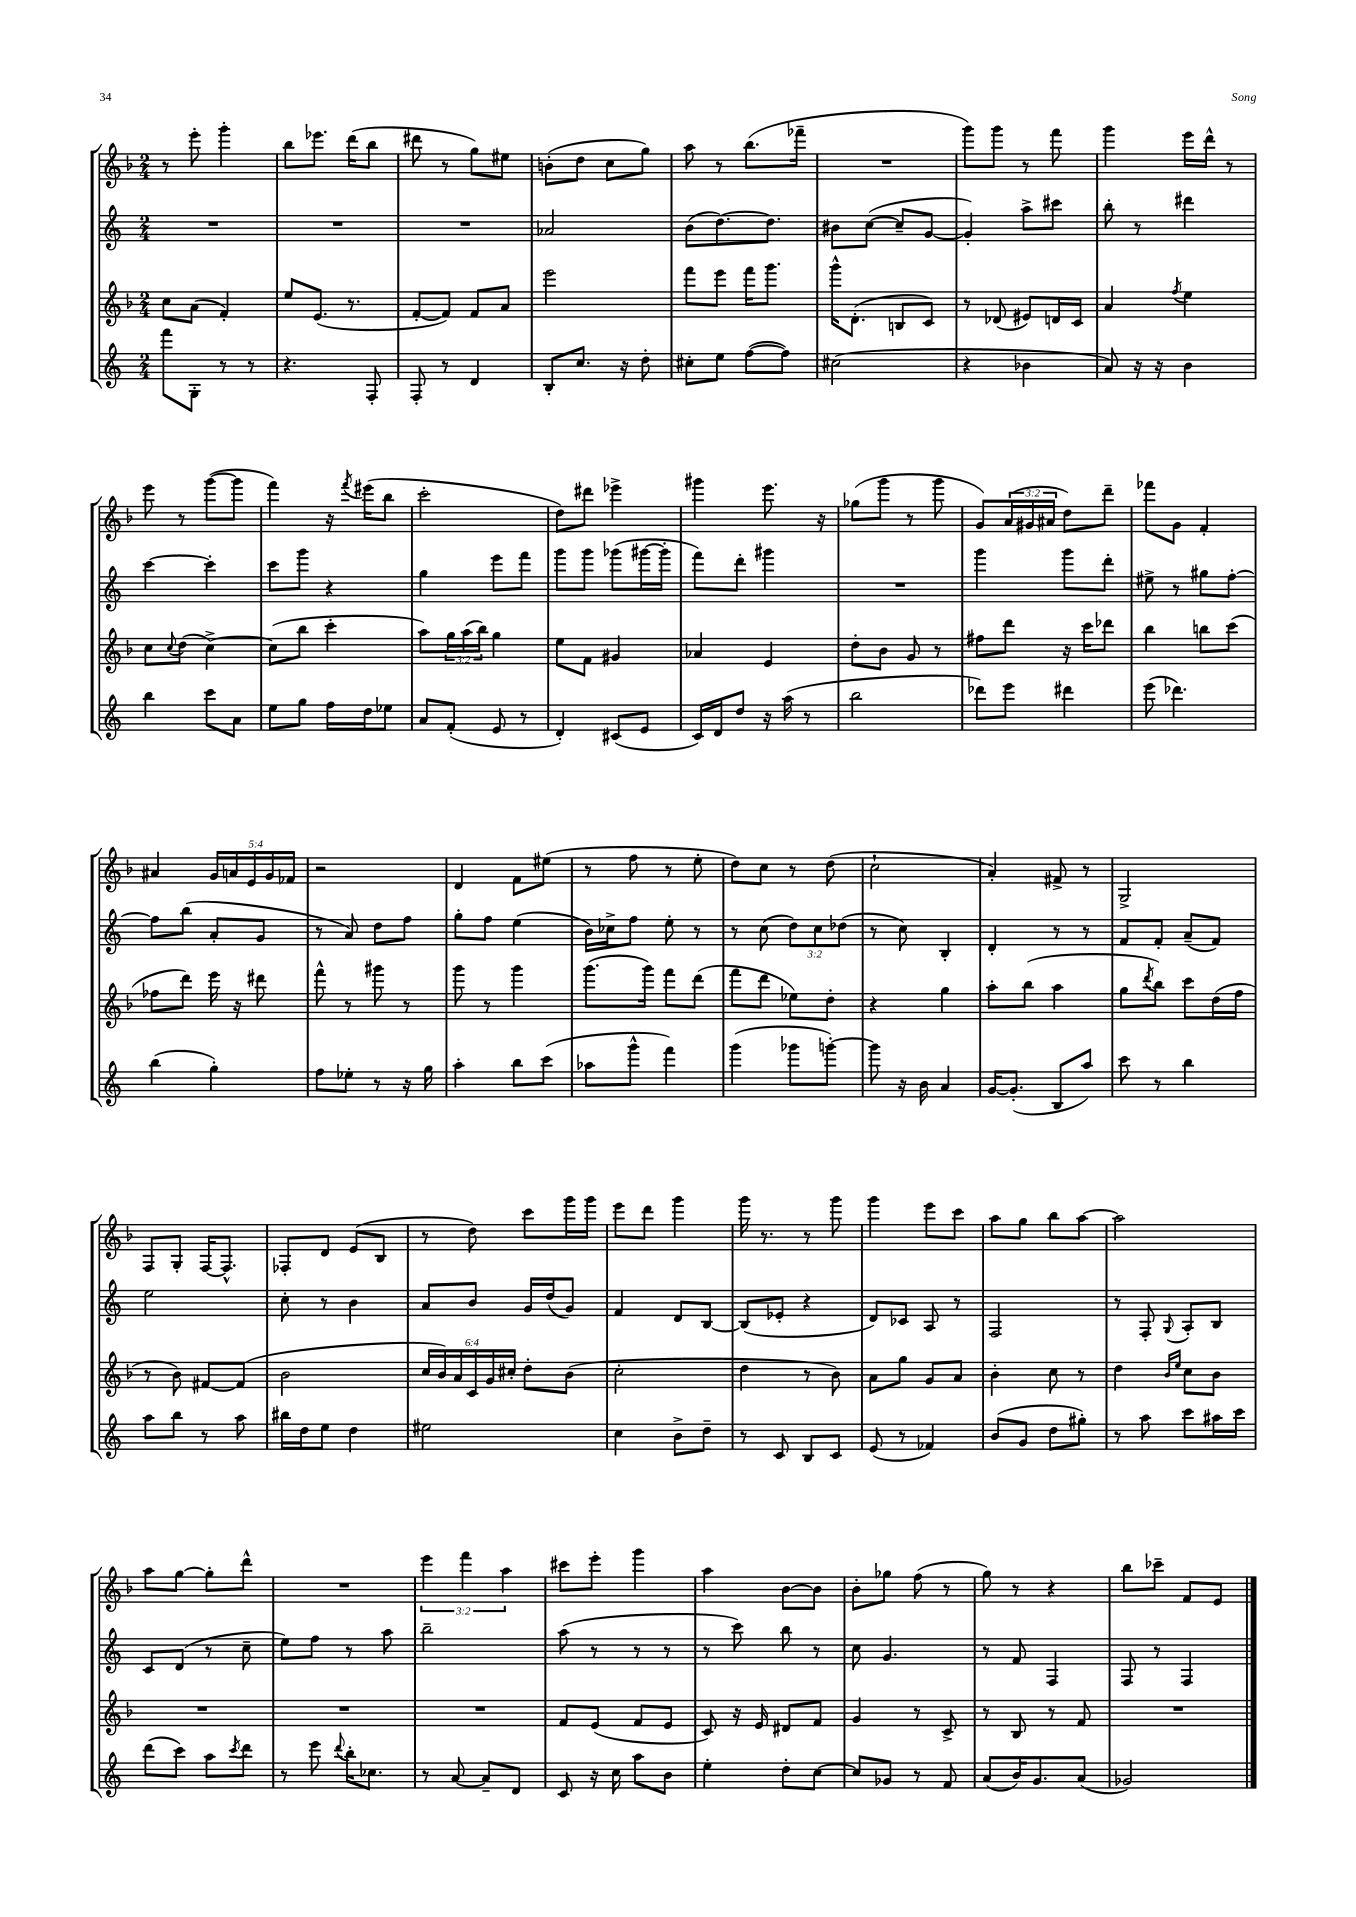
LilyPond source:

<<
\new StaffGroup <<
\new Staff = "s0" {
    \clef treble \key f \major \numericTimeSignature \time 2/4 \override Staff.TupletNumber.text = #tuplet-number::calc-fraction-text
    r8 e'''8-. g'''4-. |
    bes''8 ees'''8. d'''16( bes''8 |
    dis'''8 r8 g''8) eis''8 |
    b'8-.( d''8 c''8 g''8) |
    a''8 r8 bes''8.( fes'''16-- |
    R2 |
    g'''8) g'''8 r8 f'''8 |
    g'''4 e'''16 d'''16-^ r8 |
    e'''8 r8 g'''8~( g'''8 |
    f'''4) r16 \acciaccatura { f'''8 } eis'''16( bes''8 |
    c'''2-. |
    d''8) dis'''8 ees'''4-> |
    gis'''4 e'''8. r16 |
    ges''8( g'''8 r8 g'''8 |
    g'8) \tuplet 3/2 { a'16( gis'16 ais'16 } d''8) d'''8-- |
    fes'''8 g'8 f'4-. |
    ais'4 \tuplet 5/4 { g'16 a'16 e'16 g'16 fes'16 } |
    r2 |
    d'4 f'8 eis''8( |
    r8 f''8 r8 e''8-. |
    d''8) c''8 r8 d''8( |
    c''2-! |
    a'4-.) fis'8-> r8 |
    g2-> |
    f8 g8-. f16~ f8.-^ |
    fes8-. d'8 e'8( bes8 |
    r8 d''8) c'''8 g'''16 g'''16 |
    e'''8 d'''8 g'''4 |
    g'''16 r8. r8 g'''8 |
    g'''4 e'''8 c'''8 |
    a''8 g''8 bes''8 a''8~ |
    a''2 |
    a''8 g''8~ g''8-. d'''8-^ |
    R2 |
    \tuplet 3/2 { e'''4 f'''4 a''4 } |
    cis'''8 e'''8-. g'''4 |
    a''4 bes'8~ bes'8 |
    bes'8-. ges''8 f''8( r8 |
    g''8) r8 r4 |
    bes''8 ces'''8-- f'8 e'8 \bar "|." |
}
\new Staff = "s1" {
    \clef treble \key c \major \numericTimeSignature \time 2/4 \override Staff.TupletNumber.text = #tuplet-number::calc-fraction-text
    R2 |
    R2 |
    R2 |
    aes'2 |
    b'8( d''8.~) d''8. |
    bis'8 c''8~( c''8-- g'8~ |
    g'4-.) a''8-> cis'''8 |
    b''8-. r8 dis'''4 |
    c'''4~ c'''4-. |
    c'''8 g'''8 r4 |
    g''4 e'''8 f'''8 |
    g'''8 g'''8 ges'''8( gis'''16~ gis'''16-. |
    f'''8) d'''8-. gis'''4 |
    R2 |
    g'''4 g'''8 d'''8-. |
    eis''8-> r8 gis''8 f''8~-. |
    f''8 b''8( a'8-. g'8 |
    r8 a'8) d''8 f''8 |
    g''8-. f''8 e''4( |
    b'16) ces''16-> f''8 e''8-. r8 |
    r8 c''8( \tuplet 3/2 { d''8) c''8 des''8( } |
    r8 c''8) b4-. |
    d'4-. r8 r8 |
    f'8 f'8-. a'8--( f'8) |
    e''2 |
    c''8-. r8 b'4 |
    a'8 b'8 g'16 d''16( g'8) |
    f'4 d'8 b8~ |
    b8( ees'8-. r4 |
    d'8) ces'8 a8 r8 |
    f2 |
    r8 f8-. \appoggiatura { g8 } a8-. b8 |
    c'8 d'8( r8 c''8-- |
    e''8) f''8 r8 a''8 |
    b''2-- |
    a''8( r8 r8 r8 |
    r8 c'''8) b''8 r8 |
    c''8 g'4. |
    r8 f'8 f4 |
    f8 r8 f4 \bar "|." |
}
\new Staff = "s2" {
    \clef treble \key f \major \numericTimeSignature \time 2/4 \override Staff.TupletNumber.text = #tuplet-number::calc-fraction-text
    c''8 a'8( f'4-.) |
    e''8 e'8.( r8. |
    f'8~-. f'8) f'8 a'8 |
    e'''2 |
    f'''8 e'''8 f'''16 g'''8. |
    g'''16-^ d'8.-.( b8 c'8) |
    r8 des'8( eis'8) d'16 c'16 |
    a'4 \acciaccatura { f''8 } e''4 |
    c''8 \appoggiatura { c''8 } d''8( c''4~->) |
    c''8( bes''8 c'''4-. |
    a''8) \tuplet 3/2 { g''16 a''16( bes''16) } g''4 |
    e''8 f'8 gis'4 |
    aes'4 e'4 |
    d''8-. bes'8 g'8 r8 |
    fis''8 d'''8 r16 c'''16 des'''8 |
    bes''4 b''8 c'''8( |
    fes''8 d'''8) e'''16 r16 dis'''8 |
    f'''8-^ r8 gis'''8 r8 |
    g'''8 r8 g'''4 |
    g'''8.( g'''16) f'''8 d'''8( |
    f'''8 d'''8 ees''8) d''8-. |
    r4 g''4 |
    a''8-. bes''8( a''4 |
    g''8 \acciaccatura { d'''8 } bes''8) c'''8 d''16( f''16 |
    r8 bes'8) fis'8~ fis'8( |
    bes'2 |
    \tuplet 6/4 { c''16 bes'16) a'16 c'16 g'16 cis''16-. } d''8-. bes'8( |
    c''2-. |
    d''4 r8 bes'8) |
    a'8 g''8 g'8 a'8 |
    bes'4-. c''8 r8 |
    d''4 \grace { bes'16 e''16 } c''8 bes'8 |
    R2 |
    R2 |
    R2 |
    f'8 e'8( f'8 e'8 |
    c'8) r16 e'16 dis'8 f'8 |
    g'4 r8 c'8-> |
    r8 bes8 r8 f'8 |
    R2 \bar "|." |
}
\new Staff = "s3" {
    \clef treble \key c \major \numericTimeSignature \time 2/4
    f'''8 g8-. r8 r8 |
    r4. f8-. |
    f8-. r8 d'4 |
    b8-. c''8. r16 d''8-. |
    cis''8-. e''8 f''8~( f''8) |
    cis''2( |
    r4 bes'4 |
    a'8) r16 r16 b'4 |
    b''4 c'''8 a'8 |
    e''8 g''8 f''16 d''16 ees''8 |
    a'8 f'8-.( e'8 r8 |
    d'4-.) cis'8( e'8 |
    c'16) d'16 d''8 r16 a''16( r8 |
    b''2 |
    des'''8) e'''8 dis'''4 |
    e'''8( des'''4.) |
    b''4( g''4-.) |
    f''8 ees''8-. r8 r16 g''16 |
    a''4-. b''8 c'''8( |
    aes''8 g'''8-^ f'''4) |
    g'''4( ges'''8 g'''8~-.) |
    g'''8 r16 b'16 a'4 |
    g'16~ g'8.-.( b8 a''8) |
    c'''8 r8 b''4 |
    a''8 b''8 r8 a''8 |
    bis''16 d''16 e''8 d''4 |
    eis''2 |
    c''4 b'8-> d''8-- |
    r8 c'8 b8 c'8 |
    e'8( r8 fes'4) |
    b'8( g'8 d''8 gis''8-.) |
    r8 a''8 c'''8 ais''16 c'''16 |
    d'''8( c'''8) a''8 \acciaccatura { c'''8 } d'''8 |
    r8 e'''8 \appoggiatura { d'''8 } b''16-. ces''8. |
    r8 a'8~ a'8-- d'8 |
    c'8 r16 c''16 a''8 b'8 |
    e''4-. d''8-. c''8~ |
    c''8 ges'8 r8 f'8 |
    a'8( b'16) g'8. a'8( |
    ges'2) \bar "|." |
}
>>
>>
\layout { \context { \Score \remove "Bar_number_engraver" } }
